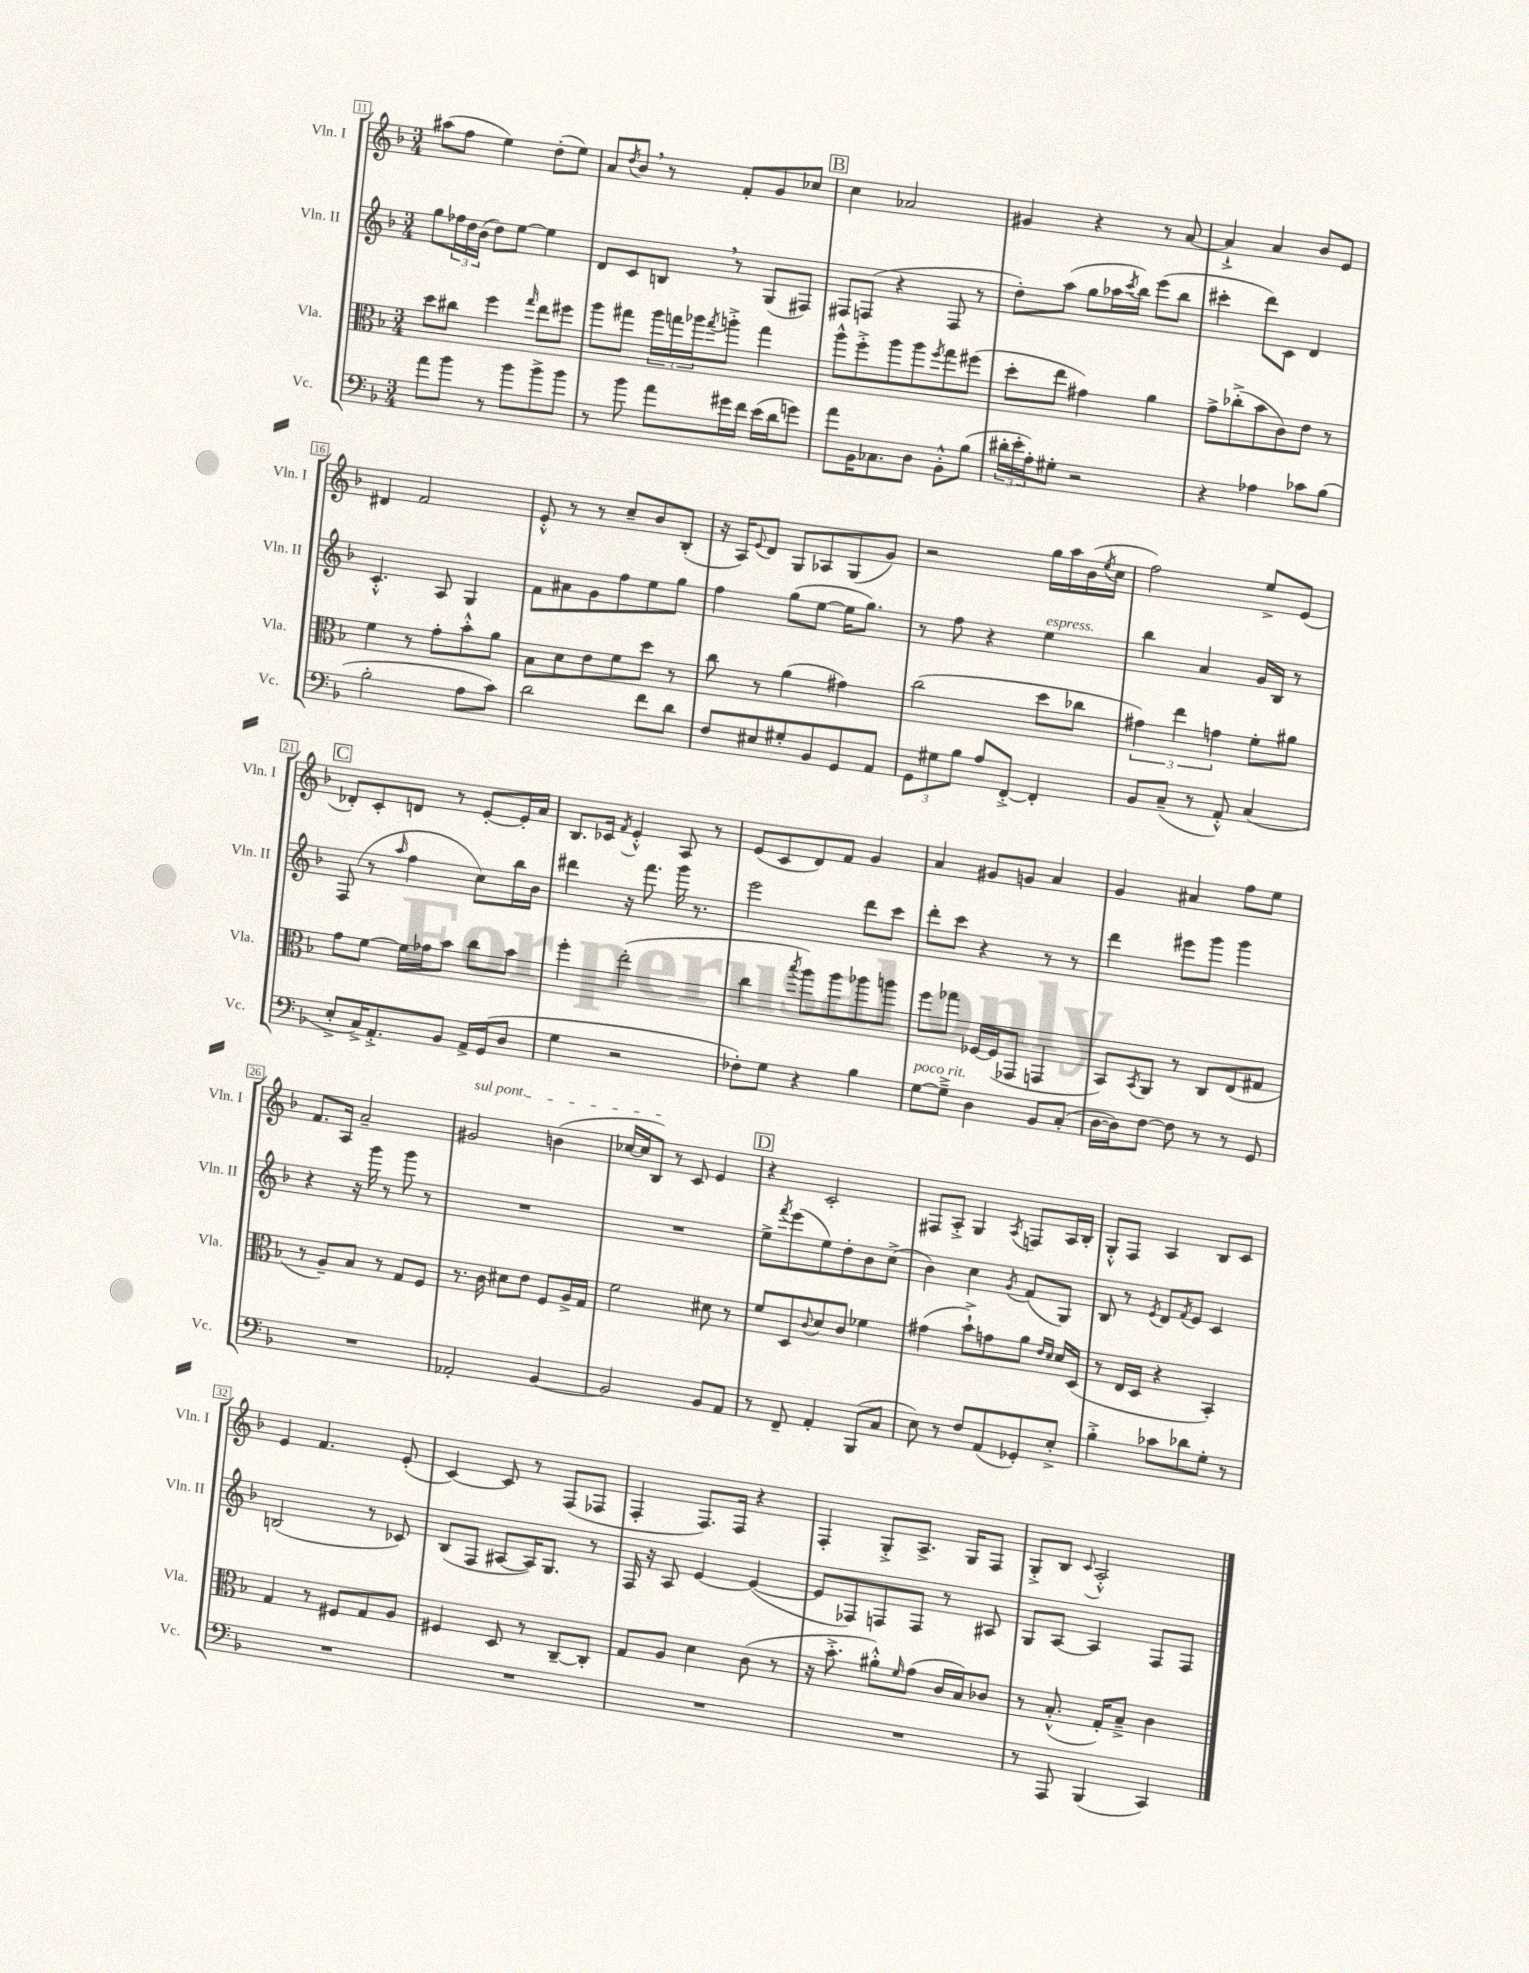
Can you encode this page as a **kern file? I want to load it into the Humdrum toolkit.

**kern	**kern	**kern	**kern
*staff4	*staff3	*staff2	*staff1
*clefF4	*clefC3	*clefG2	*clefG2
*k[b-]	*k[b-]	*k[b-]	*k[b-]
*M3/4	*M3/4	*M3/4	*M3/4
8a	8dd	8gg	(8aa#
8b-	8cc#	24ff-	8ff
.	.	24dd	.
.	.	(24b-	.
8r	4ff	8dd)	4ee)
8b-	.	[8ee	.
.	16qqgg	.	.
8b-^	8ee	4ee]	(8dd'
8b-	8ff#	.	8ee)
=	=	=	=
8r	8aa	8d	8a
.	.	.	8qdd
8b-	8gg#	8c	8b-
8a	24aa	8B	8r
.	24gg	.	.
.	24aa-	.	.
.	8qgg	.	.
16g#	8aa'^	8r	8f'
16f	.	.	.
(16e	4gg	(8G	8g
16d	.	.	.
8g)	.	8F#)	8cc-
=	=	=	=
8a	8aa^^	8F#	4cc
16BB-	8ff'^	(8F	.
8.C-	.	.	.
.	8aa	4r	2a-
8D	8aa	.	.
.	8qff	.	.
8BB-'^^	8gg	8F	.
(8B-	(8ff#	8r	.
=	=	=	=
24d#'	8dd'	8dd')	4g#
24e'	.	.	.
24A')	.	.	.
8G#'	8ee	(8aa	.
2r	4g#)	8gg	4r
.	.	16aa-	.
.	.	8qccc	.
.	.	16bb-)	.
.	4a	(8eee	8r
.	.	8bb-	[8a
=	=	=	=
4r	8g^	4ccc#'	4a`^]
.	(8cc-'^	.	.
4A-	8b-	8ddd)	4a
.	8c)	8c	.
8c-	8e	4d	8b-
(8B-	8r	.	8e
=	=	=	=
2B-'	4f	4.c'^^	4d#
.	8r	.	2f
.	8g'	8A	.
8A	8b-'^^	4G	.
8c)	8a	.	.
=	=	=	=
2d	8B-	8f	8e'^^
.	8d	8a#	8r
.	8e	8g	8r
.	8f	8ff	8cc~
8f	8dd	8ee	8b-
8d	8r	8gg	(8B-'
=	=	=	=
8F	8cc	4ff	16r
.	.	.	16A)
.	.	.	8qqe
8E#	8r	.	8d
8G#'	(4a	(8gg	8G
8BB-	.	[8ee	8A-
8GG	4g#)	16ee]	(8G
.	.	8.gg)	.
8AA	.	.	8g)
=	=	=	=
12GG	(2cc	8r	2r
12G#	.	.	.
.	.	8ff	.
12B-	.	.	.
8A	.	4r	.
[8FF'^	.	.	.
4FF']	8dd	4ee	16gg
.	.	.	16aa
.	8cc-	.	(16b-
.	.	.	8qee
.	.	.	16cc
=	=	=	=
8BB-	6g#)	4bb-	2ff)
(8C~	.	.	.
.	6ee	.	.
8r	.	4a	.
.	6g	.	.
8AA'^^)	.	.	.
(4C	8f'	16g	8ee^
.	.	16B-	.
.	8a#	8r	(8e
=	=	=	=
8E'^	8g	(8F	8d-')
16C^)	[8f	8r	8c'
8.AA'^	.	.	.
.	.	16qqaa	.
.	16f]	4ff	8d
.	16g-	.	.
8BB-	8b-	.	8r
16AA^	8cc	8cc)	[8e'
(16GG	.	.	.
8D	8b-	16bb-	16e']
.	.	16b-	16a
=	=	=	=
4G	4ff'	4ddd#	8.B-
.	.	.	16c-
.	.	.	8qf
2r	(2ee'	16r	4e'^^
.	.	8.fff	.
.	.	16ggg	8A
.	.	8.r	.
.	.	.	8r
=	=	=	=
8F-')	4cc	2eee	(8e
8G	.	.	8c
.	8qbb-	.	.
4r	8aa)	.	8d)
.	8aa	.	8f
4B-	8aa-	8ddd	4g
.	8aa	8ccc	.
=	=	=	=
[8G	8ff	8ddd'	4a
8G~^]	8gg-	8ccc	.
4D	[16F-	4r	8g#
.	(16F-]	.	.
.	8GG-	.	8g
8BB-	4GG	8r	4a
(8C'	.	8r	.
=	=	=	=
[16D	8BB-)	4ddd	4g
16D])	.	.	.
.	8qBB-	.	.
[8F	8AA	.	.
8F]	8r	8eee#	4a#
8r	8C	8ggg	.
8r	(8E	4ggg	8ff
8GG	8G#	.	8ee
=	=	=	=
2.r	8r	4r	8.f
.	8A~)	.	.
.	.	.	16A
.	8B-	16r	2a~
.	.	16ggg	.
.	8r	8r	.
.	8G	8ggg	.
.	8F	8r	.
=	=	=	=
2AA-'	8.r	2.r	2g#
.	16c	.	.
.	8d#	.	.
.	8e	.	.
[4BB-	8F	.	(4b
.	16A^	.	.
.	16G	.	.
=	=	=	=
2BB-]	2f	2.r	[16cc-
.	.	.	16cc-]
.	.	.	8B-)
.	.	.	8r
.	.	.	8c
8BB-	8d#	.	4e
8AA	8r	.	.
=	=	=	=
8r	8f	8ee^	4r
.	.	8qfff	.
8FF~	8D	(8eee	.
.	8qqc	.	.
4AA'	8d	8ee)	2c'
.	8c	8dd'	.
(8BBB-	4f-	8b-	.
8C	.	(8cc^	.
=	=	=	=
8E)	(4g#	4b-)	8F#
8r	.	.	8A'^
8F	8b-`^)	4cc	4G
(8AA	8g	.	.
.	.	8qg	8qA
8GG-')	8a	(8f	8F
.	16qqe	.	.
.	16qqd	.	.
8E'^	16d	8G)	16A
.	(16D	.	16B-'
=	=	=	=
4B-'^	8r	8B-	8G'^^
.	16E	8r	8F
.	16D	.	.
.	.	8qe	.
8c-	4r	8d	4A
.	.	8qf	.
8d-	.	8e	.
8G'	4BB-')	4c	8B-
8r	.	.	8c
=	=	=	=
2.r	4G	(2B	4e
.	8r	.	4.f
.	8F#	.	.
.	8G	8r	.
.	8A	8c-)	(8e'
=	=	=	=
2.r	4F#	(8B-	[4c)
.	.	8F	.
.	8D	[8A#	8c]
.	8r	16A#])	8r
.	.	8.G	.
.	[8C~	.	(8F
.	8C']	8r	8F-
=	=	=	=
2.r	8G	16F	4F'
.	.	16r	.
.	8A	8A	.
.	4d	[4e	8.F)
.	.	.	16F
.	(8c	(4e_	4r
.	8r	.	.
=	=	=	=
2.r	16r	8e]	4F'
.	8.b-'^	.	.
.	.	8F-)	.
.	8a#'^^)	8F	8G'^
.	16qqf	.	.
.	(8g	8F	8.A^
.	16c	8r	.
.	16B-)	.	16G
.	8c-	8A#	8F
=	=	=	=
8r	8r	8G	8G'^
8AAA	(8.B-'^^	[8A	8B-
.	.	.	8qqc
(4BBB-	.	4A]	2A'^^
.	16G')	.	.
.	8B-~^	.	.
4CC)	4c	8F	.
.	.	8F	.
==	==	==	==
*-	*-	*-	*-
